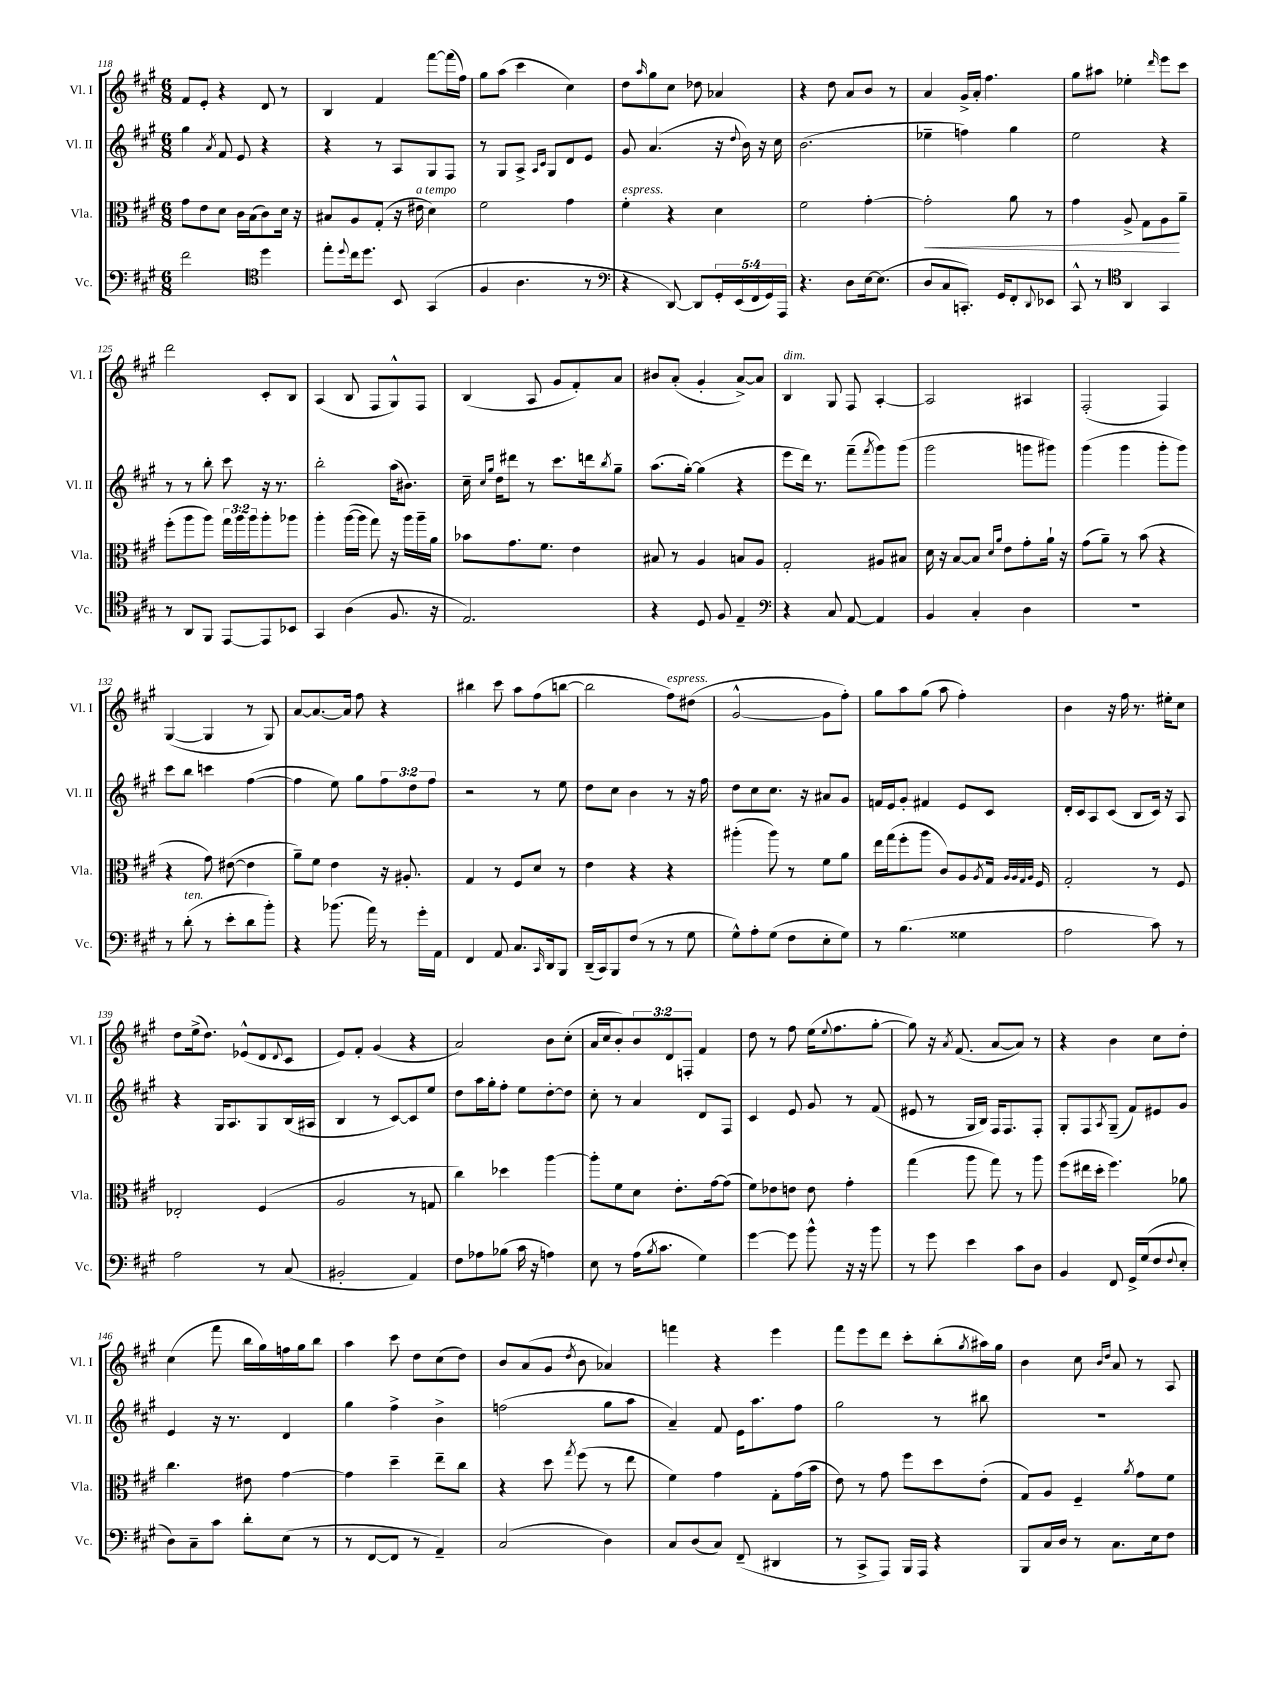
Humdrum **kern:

**kern	**kern	**kern	**kern
*staff4	*staff3	*staff2	*staff1
*clefF4	*clefC3	*clefG2	*clefG2
*k[f#c#g#]	*k[f#c#g#]	*k[f#c#g#]	*k[f#c#g#]
*M6/8	*M6/8	*M6/8	*M6/8
2f#\	8g#\L	4gg#\	8f#/L
.	8e\	.	8e'/J
.	.	8qa/	.
.	8d\J	8f#/	4r
.	16c#\LL	8e/	.
.	(16B\J	.	.
*clefC4	*	*	*
4dd\	8c#\)	4r	8d/
.	16d\Jk	.	8r
.	16r	.	.
=	=	=	=
8ee'\L	8B#/L	4r	4B/
8qqdd/	.	.	.
16cc#\k	8A/	.	.
8.dd\J	.	.	.
.	(8G#'/J	8r	4f#/
8BB/	16r	8A/L	.
.	16e#\	.	.
(4GG#/	4d\)	8G#/	[8fff#\L
.	.	8F#/J	(16fff#\]L
.	.	.	16ff#\JJ)
=	=	=	=
4F#/	2f#\	8r	8gg#\L
.	.	8G#/L	(8aa\J
4.A\	.	8A^/J	4ccc#\
.	.	16qqA/LL	.
.	.	16qqc#/JJ	.
.	.	8G#/L	.
.	4g#\	8d/	4cc#\)
8r	.	8e/J	.
=	=	=	=
*clefF4	*	*	*
4r	4f#'\	8g#/	8dd\L
.	.	.	16qqaa/
.	.	(4.a/	8gg#\
[8DD/)	4r	.	8cc#\J
8DD/]L	.	.	8dd-\
20GG#'/L	4d\	16r	4a-/
(20EE/	.	.	.
.	.	8qqdd/	.
.	.	16b\)	.
20FF#/	.	.	.
.	.	16r	.
20GG#/)	.	.	.
.	.	16cc#\	.
20AAA/JJ	.	.	.
=	=	=	=
4.r	2f#\	(2.b\	4r
.	.	.	8dd\
8D\L	.	.	8a/L
[16E\k	[4g#'\	.	8b/J
(8.E\]J	.	.	.
.	.	.	8r
=	=	=	=
8D/L	2g#'\]	4ee-~\	4a/
8C#/	.	.	.
8.CC'/J)	.	4ff\)	16g#^/LL
.	.	.	16a'/JJ
.	.	.	4.ff#\
16GG#/LK	.	.	.
8FF#'/	8a\	4gg#\	.
8qqDD/	.	.	.
8EE-/J	8r	.	.
=	=	=	=
8CC#^^/	4g#\	2ee\	8gg#\L
8r	.	.	8aa#\J
*clefC4	*	*	*
4AA/	8A^/	.	4ee-'\
.	8G#\L	.	.
.	.	.	16qqddd/
4GG#/	8A\	4r	8eee\L
.	8a~\J	.	8ccc#\J
=	=	=	=
8r	(8ff#'\L	8r	2ddd\
8AA/L	8aa\	8r	.
8FF#/J	8aa\J)	8bb'\	.
[8EE/L	24gg#\LL	8ccc#\	.
.	24aa\	.	.
.	24aa\J	.	.
8EE/]	8aa'\	16r	8c#'/L
.	.	8.r	.
8BB-/J	8aa-\J	.	8B/J
=	=	=	=
4GG#/	4aa'\	2bb'\	(4A/
(4A\	([16aa\LL	.	8B/
.	16aa\]JJ	.	.
.	8gg#\)	.	8F#/L
8.F#/	16r	(16aa\LK	8G#^^/)
.	16aa\LL	8.b#\J)	.
.	16aa~\	.	8F#/J
16r	16a\JJ	.	.
=	=	=	=
2.E/)	8b-\L	16cc#~\	(4B/
.	.	16qqcc#/LL	.
.	.	16qqgg#/JJ	.
.	.	16dd\LK	.
.	8.g#\	8ddd#\J	.
.	.	8r	8A/
.	8.f#\J	.	.
.	.	8.ccc#\L	8g#/L
.	4e\	.	8f#'/)
.	.	16ddd\k	.
.	.	8qbb/	.
.	.	8gg#~\J	8a/J
=	=	=	=
4r	8B#/	(8.aa\L	8b#/L
.	8r	.	(8a'/J
.	.	[16gg#'\Jk)	.
8D/	4A/	(4gg#\]	4g#'/
8F#/	.	.	.
4E~/	8B/L	4r	[8a^/L)
.	8A/J	.	8a/]J
=	=	=	=
*clefF4	*	*	*
4r	2G#'/	8eee\L	4B/
.	.	16ddd\Jk)	.
.	.	8.r	.
8C#/	.	.	8G#/
[8AA/	.	(8fff#~\L	8F#/
.	.	8qfff#/	.
4AA/]	8A#/L	8ggg#\)	[4A'/
.	8B#/J	(8ggg#\J	.
=	=	=	=
4BB/	16d\	2ggg#\	2A/]
.	16r	.	.
.	[8B/L	.	.
4C#'/	8B/]J	.	.
.	16qqd/LL	.	.
.	16qqa/JJ	.	.
.	8e\L	.	.
4D\	8g#'\	8ggg\L	4A#/
.	16a`\Jk	8ggg#\J)	.
.	16r	.	.
=	=	=	=
2.r	(8g#\L	(4ggg#\	(2F#'/
.	8a~\J)	.	.
.	8r	4ggg#\	.
.	(8b\	.	.
.	4r	8ggg#'\L	4F#/)
.	.	8ggg#\J)	.
=	=	=	=
8r	4r	8ccc#\L	([4G#/
(8d'\	.	8bb\J	.
8r	8g#\)	4ccc\	4G#/]
8e'\L	([8e#\	.	.
8d\	4e#\]	([4ff#\	8r
8b'\J)	.	.	8G#/)
=	=	=	=
4r	8a~\L)	4ff#\]	[8a/L
.	8f#\J	.	8.a/_
(8.b-\	4e\	8ee\)	.
.	.	.	16a/]Jk
.	.	8gg#\L	8ff#\
16a\)	.	.	.
8r	16r	12ff#\	4r
.	8.A#'/	.	.
.	.	12dd\	.
16g#'\LL	.	.	.
.	.	12ff#\J	.
16AA\JJ	.	.	.
=	=	=	=
4FF#/	4G#/	2r	4bb#\
8AA/	8r	.	8ccc#\
8.C#/L	8F#/L	.	8aa\L
.	8d/J	8r	(8ff#\
16qqCC#/	.	.	.
16DD/k	.	.	.
8BBB/J	8r	8ee\	[8bb\J
=	=	=	=
(16DD~/LL	4e\	8dd\L	2bb\]
16CC#/J)	.	.	.
8BBB/	.	8cc#\J	.
(8F#/J	4r	4b\	.
8r	.	.	.
8r	4r	8r	8ff#\L)
8G#\	.	16r	(8dd#\J
.	.	16ff#\	.
=	=	=	=
8G#^^\L)	(4aa#'\	8dd\L	[2g#^^/
8A'\	.	8cc#\	.
(8G#\J	8aa#\)	8.cc#\J	.
8F#\L	8r	.	.
.	.	16r	.
8E'\	8f#\L	8a#/L	8g#\]L
8G#\J)	8a\J	8g#/J	8ff#'\J)
=	=	=	=
8r	16ee\LL	16f/LL	8gg#\L
.	(16gg#\J	16e/J	.
(4.B\	8ff#'\	8g#'/J	8aa\
.	8aa\J	4f#/	(8gg#\J
.	8c#/L)	.	8aa\
4G##\	8A/	8e/L	4ff#'\)
.	8qA/	.	.
.	16G#/Jk	8c#/J	.
.	32qqA/LLL	.	.
.	32qqA/	.	.
.	32qqG#/	.	.
.	32qqA/JJJ	.	.
.	16F#/	.	.
=	=	=	=
2A\	2G#'/	16d'/LL	4b\
.	.	16c#/J	.
.	.	8A/	.
.	.	(8c#/J	16r
.	.	.	16ff#\
.	.	8B/L	8.r
8c#\)	8r	16c#/Jk)	.
.	.	16r	16ee#'\LK
8r	8F#/	8A/	8cc#\J
=	=	=	=
2A\	2E-'/	4r	8dd\L
.	.	.	(16ee^\k
.	.	.	8.dd\J)
.	.	16G#/LK	.
.	.	8.A/	.
.	.	.	(8e-^^/L
8r	(4F#/	8G#/	8d/
.	.	.	8qqd/
(8C#/	.	(16B/L	8c#/J
.	.	16A#/JJ	.
=	=	=	=
2BB#'/	2A/	4B/	8e/L)
.	.	.	8f#'/J
.	.	8r	(4g#/
.	.	[8c#/L)	.
4AA/)	8r	8c#/]	4r
.	8G/	8ee/J	.
=	=	=	=
8F#\L	4cc#\)	8dd\L	2a/)
8A-\	.	16aa\L	.
.	.	16gg#'\J	.
(8B-\J	4dd-\	8ff#'\J	.
16c#\	.	8ee\L	.
16r	.	.	.
4A\)	[4aa\	[8dd'\	8b\L
.	.	8dd\]J	(8cc#'\J
=	=	=	=
8E\	8aa'\]L	8cc#'\	16a/LL
.	.	.	16cc#/J
8r	8f#\	8r	8b'/)
(16A\LK	8d\J	4a/	12b/
8qB/	.	.	.
8.c#\J	.	.	.
.	.	.	12d/
.	8.e'\L	.	.
.	.	.	12F'/J
4G#\)	.	8d/L	4f#/
.	[16g#\k	.	.
.	(8g#\]J	8F#/J	.
=	=	=	=
[4g#\	8f#\L)	4c#/	8dd\
.	8e-\	.	8r
8g#\]	8e\J	8e/	8ff#\
8b^^\	8e\	8g#/	(16ee\LK
.	.	.	8qqee/
.	.	.	8.ff#\
16r	4g#'\	8r	.
16r	.	.	.
8b\	.	(8f#/	[8gg#'\J
=	=	=	=
8r	(4gg#\	8e#/	8gg#\])
8g#\	.	8r	16r
.	.	.	8qa/
.	.	.	(8.f#/
4e\	8aa\	16G#/LL	.
.	.	16B/JJ)	.
.	8gg#\)	16F#/LK	[8a/L
.	.	8.F#/	.
8c#\L	8r	.	8a/]J)
8D\J	8aa\	8F#'/J	8r
=	=	=	=
4BB/	(8ff#\L	8G#'/L	4r
.	16ee#\L	8F#/	.
.	16dd'\JJ	.	.
.	.	8qA/	.
8FF#/	4.ff#\)	(8G#~/J	4b\
16GG#^/LL	.	8f#/L)	.
(16G#/J	.	.	.
8F#/	.	8e#/	8cc#\L
8qqF#/	.	.	.
8E'/J	8a-\	8g#/J	8dd'\J
=	=	=	=
8D\L)	4.cc#\	4e/	(4cc#\
8C#~\	.	.	.
8c#\J	.	16r	8fff#\
.	.	8.r	.
8d'\L	8e#\	.	16bb\LL
.	.	.	16gg#\)
(8E\J	[4g#\	4d/	16ff\
.	.	.	16gg#\J
8r	.	.	8bb\J
=	=	=	=
8r	4g#\]	4gg#\	4aa\
[8FF#/L	.	.	.
8FF#/]J	4dd~\	4ff#^\	8ccc#\
8r	.	.	8dd\L
4AA~/)	8ee~\L	4b^\	(8cc#\
.	8cc#\J	.	8dd\J)
=	=	=	=
(2C#/	4r	(2ff\	8b/L
.	.	.	(8a/
.	8dd\	.	8g#/J
.	8qgg#/	.	8qdd/
.	(8ff#\	.	8b\
4D\)	8r	8gg#\L	4a-/)
.	8ee\	8aa\J	.
=	=	=	=
8C#/L	4f#\)	4a~/)	4fff\
(8D/	.	.	.
8C#/J)	4g#\	8f#/	4r
(8FF#~/	.	16e\LK	.
.	.	8.aa\	.
4DD#/	8G#'\L	.	4eee\
.	(16g#\L	8ff#\J	.
.	16b\JJ	.	.
=	=	=	=
8r	8e\)	2gg#\	8fff#\L
8CC#^/L	8r	.	8eee\
8AAA/J)	8g#\	.	8ddd\J
16BBB/LL	8ff#\L	.	8ccc#'\L
16AAA/JJ	.	.	.
4r	8dd\	8r	(8bb'\
.	.	.	8qgg#/
.	(8e'\J	8bb#\	16aa#\L)
.	.	.	16gg#\JJ
=	=	=	=
8BBB/L	8G#/L)	2.r	4b\
16C#/L	8A/J	.	.
16D/JJ	.	.	.
8r	4F#~/	.	8cc#\
.	.	.	16qqb/LL
.	.	.	16qqdd/JJ
8.C#\L	.	.	8a/
.	8qa/	.	.
.	8g#\L	.	8r
16E\k	.	.	.
8F#\J	8f#\J	.	8A/
==	==	==	==
*-	*-	*-	*-
